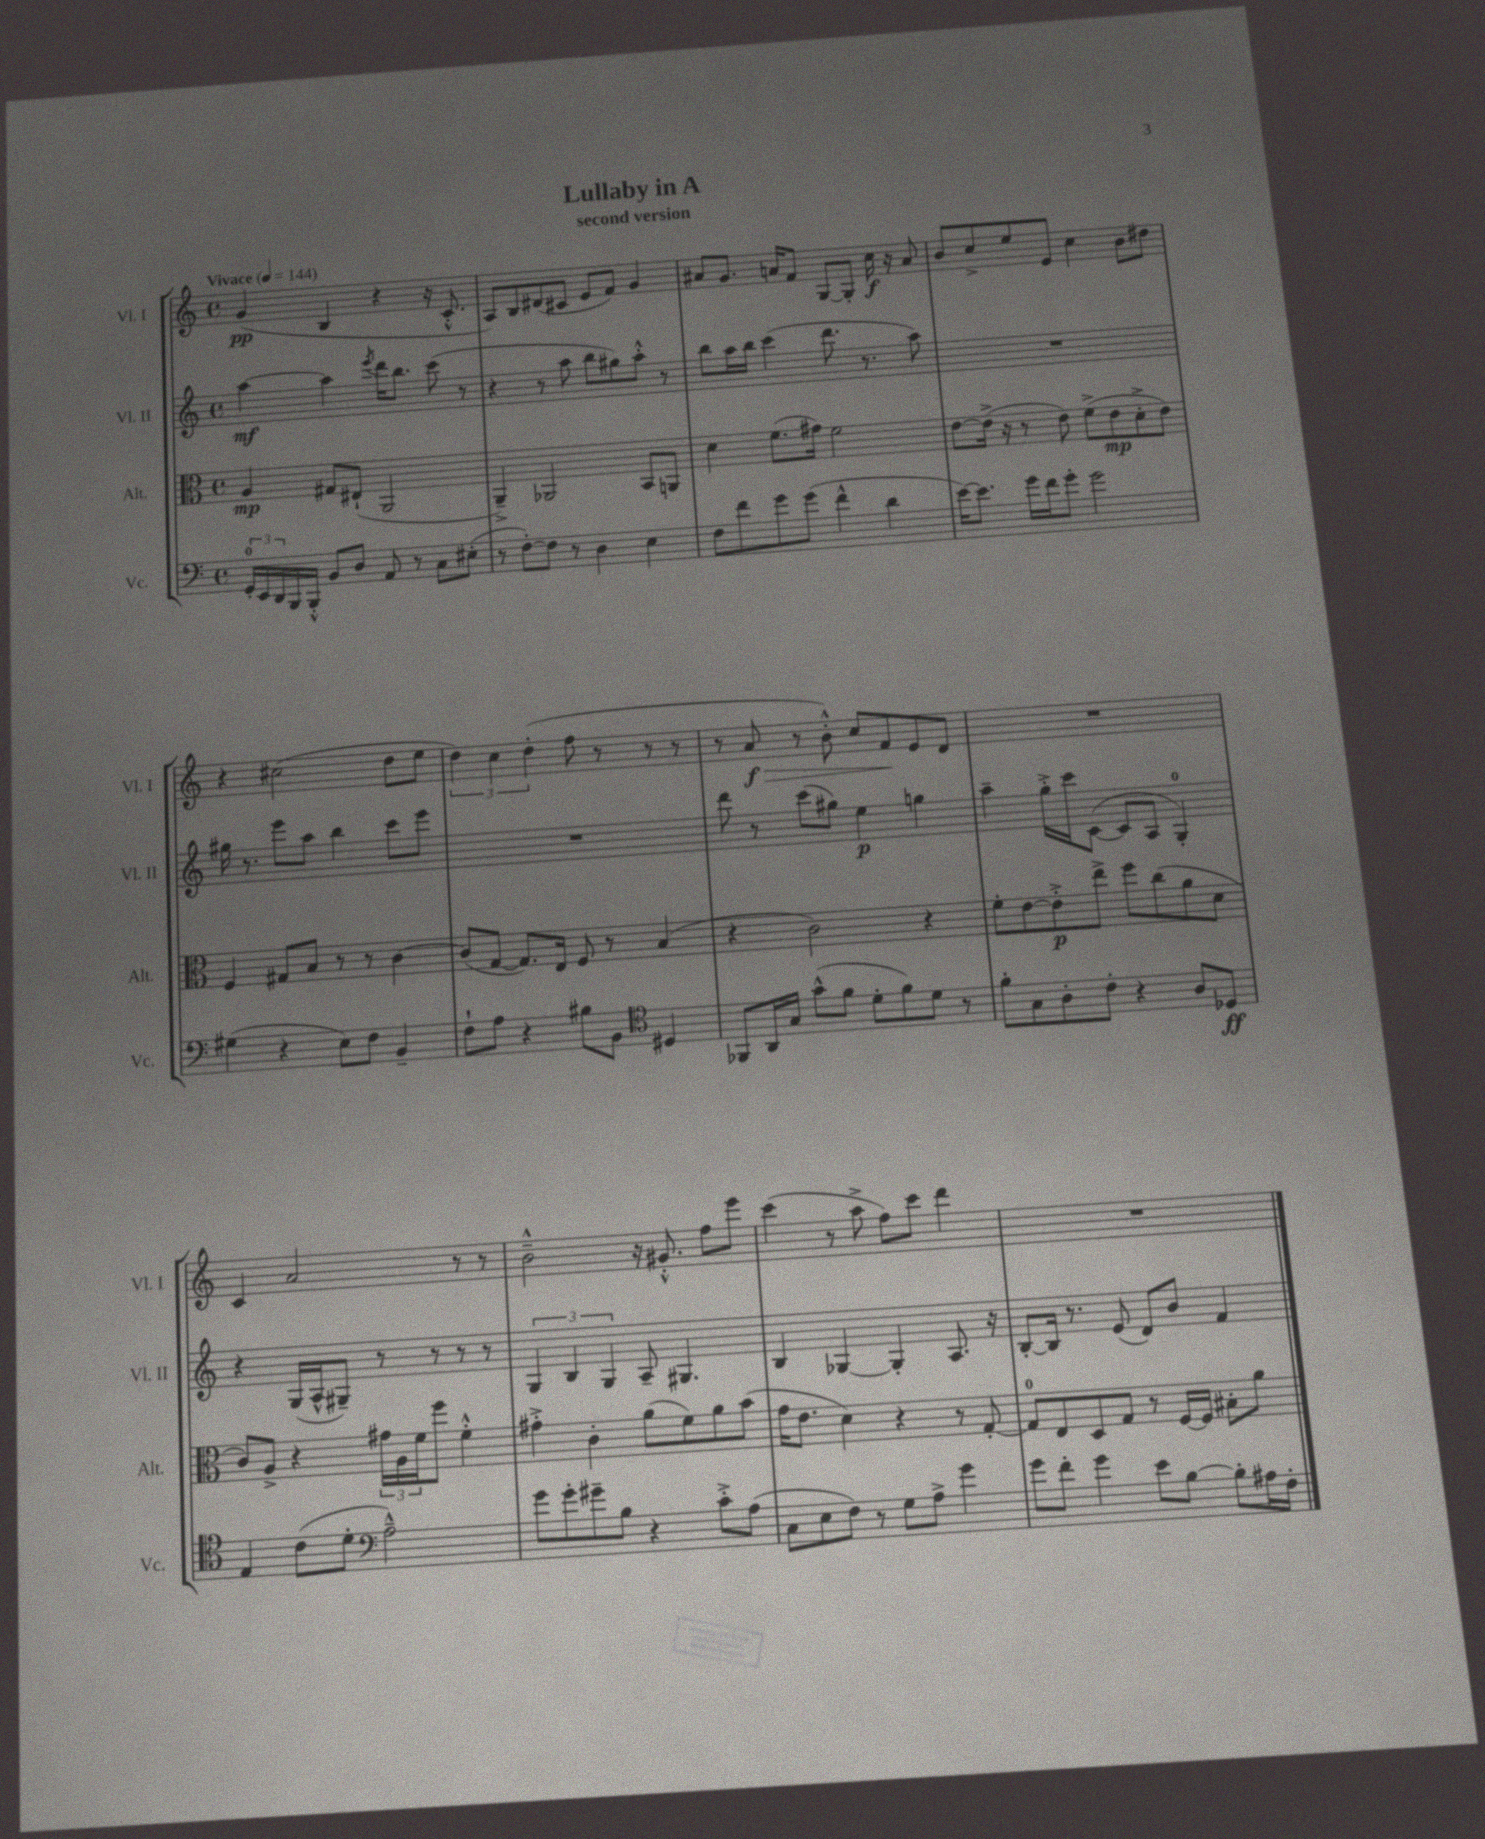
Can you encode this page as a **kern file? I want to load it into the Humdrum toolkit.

**kern	**kern	**kern	**kern
*staff4	*staff3	*staff2	*staff1
*clefF4	*clefC3	*clefG2	*clefG2
*k[]	*k[]	*k[]	*k[]
*M4/4	*M4/4	*M4/4	*M4/4
*met(c)	*met(c)	*met(c)	*met(c)
*MM144	*MM144	*MM144	*MM144
24GG'	4A	[4aa	(4g
24EE	.	.	.
24DD	.	.	.
16BBB	.	.	.
16BBB'^^	.	.	.
8BB	8G#	4aa]	4B
8D	(8E#`	.	.
.	.	8qeee	.
8AA	2AA	16ddd	4r
.	.	8.bb	.
8r	.	.	.
8C	.	(8ccc	16r
.	.	.	8.c'^^
(8E#'	.	8r	.
=	=	=	=
8r	4AA~^)	4r	8A)
[8F')	.	.	8B
8F]	2AA-	8r	(8d#
8r	.	8aa	8c#
4D	.	8bb	8e
.	.	8gg#)	8f)
4E	8BB	8aa'^^	4g
.	8AA	8r	.
=	=	=	=
8F	4d	8bb	8a#
8f	.	16aa	8.g
.	.	16bb	.
8g	(8.f	(4ccc	.
.	.	.	16a
(8g	.	.	8f
.	16g#)	.	.
4f^^	2f	8.ddd	[8G
.	.	.	8G']
.	.	8.r	.
4d	.	.	16cc
.	.	.	16r
.	.	8aa)	8a
=	=	=	=
[16e)	[8e	1r	8b
8.e]	.	.	.
.	(16e^]	.	8cc^
.	16r	.	.
16g	8r	.	8ee
16f	.	.	.
8g'	8e)	.	8e
2g	(8f^	.	4cc
.	8e	.	.
.	8d'^	.	8b
.	8e)	.	8dd#
=	=	=	=
(4G#	4F	16gg#	4r
.	.	8.r	.
4r	8G#	8eee	(2cc#
.	8B	8aa	.
8E)	8r	4bb	.
8F	8r	.	.
4BB~	[4c	8ccc	8dd
.	.	8eee	8ee
=	=	=	=
8F`	(8c]	1r	6dd)
8A	[8G	.	.
.	.	.	6cc
4r	8.G])	.	.
.	.	.	(6dd'
.	16E	.	.
8B#	8F	.	8ff
8BB	8r	.	8r
*clefC4	*	*	*
4D#	(4B	.	8r
.	.	.	8r
=	=	=	=
8FF-	4r	8ddd	8r
16AA	.	8r	8a
16G	.	.	.
(8g^^	2c)	(8ccc	8r
8f	.	8gg#)	8b'^^)
8d'	.	4ee	8cc
8f)	.	.	8f
8d	4r	4gg	8e
8r	.	.	8d
=	=	=	=
8f'	8f'	4aa~	1r
8G	[8e	.	.
8A'	8e'^]	16gg'^	.
.	.	16ccc	.
8c'	8ee^	([8c	.
4r	8ff	8c]	.
.	(8cc	8A	.
8A	8a	4G')	.
8D-	8d	.	.
=	=	=	=
4E	8c)	4r	4c
.	8A^	.	.
(8c	4r	(16G	2a
.	.	16A^^	.
8d'	.	8G#~)	.
*clefF4	*	*	*
2A~^^)	24g#	8r	.
.	24A	.	.
.	24f	.	.
.	8ff	8r	.
.	4f'^^	8r	8r
.	.	8r	8r
=	=	=	=
8g	4g#'^	6G	2b~^^
8g'	.	.	.
.	.	6B	.
8g#~	4c'	.	.
.	.	6G	.
8B	.	.	.
4r	(8a	8A~	16r
.	.	.	8.g#'^^
.	8f)	4.G#	.
8c'^	8a	.	8ff
(8A	(8b	.	8eee
=	=	=	=
8C	16g	4B	(4ccc
.	8.e	.	.
8E	.	.	.
8F)	4d)	[4G-	8r
8r	.	.	8aa^
8G	4r	4G-']	8ff)
8A^	.	.	8ccc
4g	8r	8.A	4ddd
.	[8G'	.	.
.	.	16r	.
=	=	=	=
8g	8G]	[8B'	1r
8f'	8E	16B]	.
.	.	8.r	.
4g	8D	.	.
.	8G	(8e	.
8e	8r	8d)	.
[8B	[16F	8b	.
.	16F]	.	.
8B']	8B#'	4f	.
16A#	8a	.	.
16F'	.	.	.
==	==	==	==
*-	*-	*-	*-
